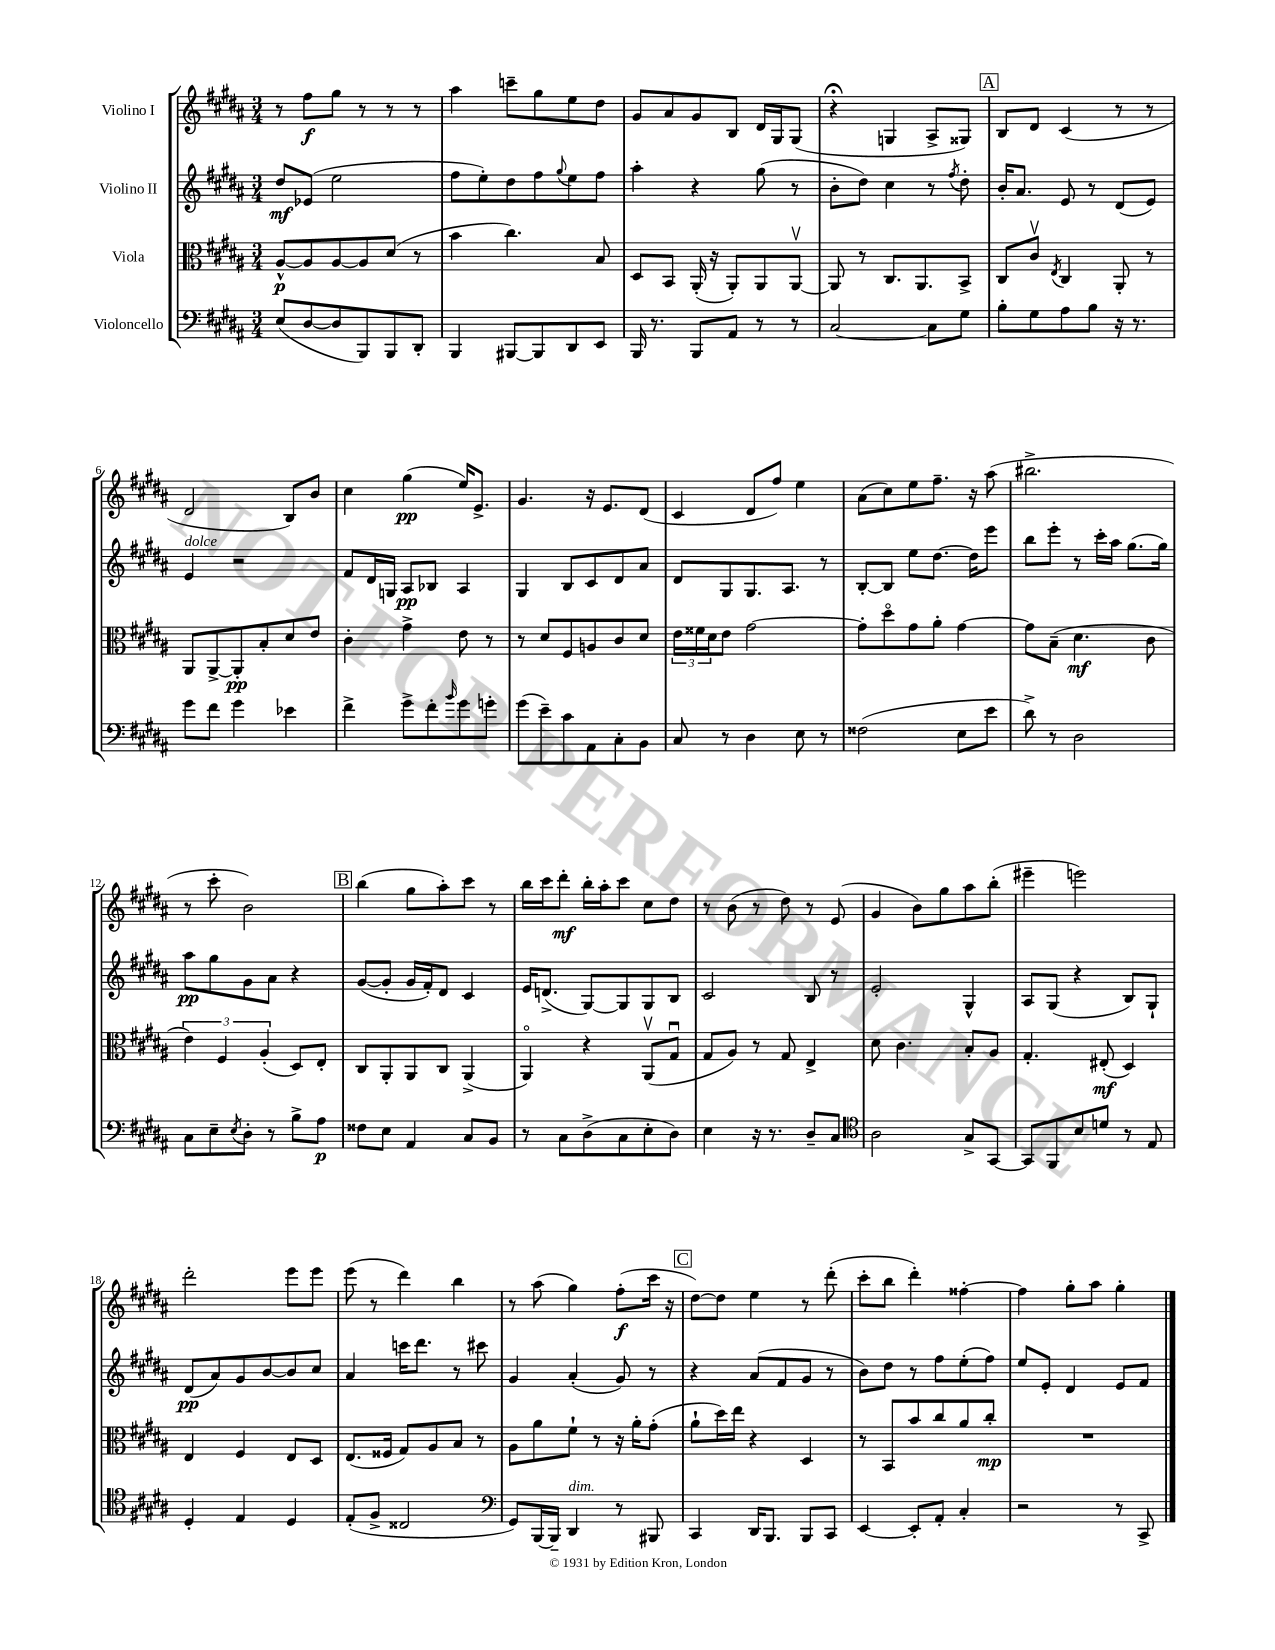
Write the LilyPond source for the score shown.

<<
\new StaffGroup <<
\new Staff = "s0" \with { instrumentName = "Violino I" } {
    \clef treble \key b \major \numericTimeSignature \time 3/4
    r8 fis''8\f gis''8 r8 r8 r8 |
    ais''4 c'''8-- gis''8 e''8 dis''8 |
    gis'8 ais'8 gis'8 b8 dis'16 gis16 gis8( |
    r4\fermata g4 ais8-> gisis8) |
    \mark \markup { \box "A" } b8 dis'8 cis'4( r8 r8 |
    dis'2 b8) b'8 |
    cis''4 gis''4\pp( e''16) e'8.-> |
    gis'4. r16 e'8. dis'8( |
    cis'4 dis'8 fis''8) e''4 |
    ais'8( cis''8) e''8 fis''8.-- r16 ais''8( |
    bis''2.-> |
    r8 cis'''8-. b'2) |
    \mark \markup { \box "B" } b''4( gis''8 ais''8-.) cis'''8 r8 |
    b''16 cis'''16 dis'''8-.\mf b''16-. ais''16-. cis'''8 cis''8 dis''8 |
    r8 b'8( r8 dis''8) r8 e'8( |
    gis'4 b'8) gis''8 ais''8 b''8-.( |
    eis'''4-- e'''2) |
    dis'''2-. e'''8 e'''8 |
    e'''8( r8 dis'''4) b''4 |
    r8 ais''8( gis''4) fis''8-.\f( cis'''16 r16 |
    \mark \markup { \box "C" } dis''8~) dis''8 e''4 r8 dis'''8-.( |
    cis'''8-. b''8 dis'''4-.) fisis''4~-. |
    fisis''4 gis''8-. ais''8 gis''4-. \bar "|." |
}
\new Staff = "s1" \with { instrumentName = "Violino II" } {
    \clef treble \key b \major \numericTimeSignature \time 3/4
    dis''8\mf ees'8( e''2 |
    fis''8 e''8-.) dis''8 fis''8 \appoggiatura { gis''8 } e''8 fis''8 |
    ais''4-. r4 gis''8( r8 |
    b'8-. dis''8) cis''4 r8 \acciaccatura { fis''8 } dis''8-. |
    \mark \markup { \box "A" } b'16-. ais'8. e'8 r8 dis'8( e'8) |
    e'4^\markup { \italic "dolce" } r2 |
    fis'8 dis'16 g16 ais8\pp bes8 ais4 |
    gis4 b8 cis'8 dis'8 ais'8 |
    dis'8 gis8 gis8. ais8. r8 |
    b8~-. b8 e''8 dis''8.~ dis''16 e'''8 |
    b''8 e'''8-. r8 cis'''16-. ais''16 gis''8.( gis''16) |
    ais''8\pp gis''8 gis'8 ais'8 r4 |
    \mark \markup { \box "B" } gis'8~( gis'8-. gis'16 fis'16-.) dis'8 cis'4 |
    e'16 d'8.->( gis8~) gis8 gis8 b8 |
    cis'2 b8 r8 |
    e'2-. gis4-^ |
    ais8 gis8( r4 b8) gis8-! |
    dis'8\pp( ais'8) gis'8 b'8~ b'8 cis''8 |
    ais'4 c'''16 dis'''8. r8 cis'''8 |
    gis'4 ais'4-.( gis'8) r8 |
    \mark \markup { \box "C" } r4 ais'8( fis'8 gis'8 r8 |
    b'8) dis''8 r8 fis''8 e''8-.( fis''8) |
    e''8 e'8-. dis'4 e'8 fis'8 \bar "|." |
}
\new Staff = "s2" \with { instrumentName = "Viola" } {
    \clef alto \key b \major \numericTimeSignature \time 3/4
    ais8~-^\p ais8 ais8~ ais8 dis'8( r8 |
    b'4 cis''4.) b8 |
    dis8 b,8 ais,16-.( r16 ais,8-.) ais,8 ais,8~\upbow |
    ais,8 r8 cis8. ais,8. b,8-> |
    \mark \markup { \box "A" } cis8 cis'8\upbow \acciaccatura { e8 } cis4 ais,8-. r8 |
    ais,8 ais,8~-> ais,8-.\pp b8-. dis'8 e'8 |
    cis'4-. gis'4-> e'8 r8 |
    r8 dis'8 fis8 a8 cis'8 dis'8 |
    \tuplet 3/2 { e'16 fisis'16 dis'16 } e'8 gis'2~ |
    gis'8-. dis''8\flageolet gis'8 ais'8-. gis'4~ |
    gis'8 b8--( dis'4.\mf cis'8 |
    \tuplet 3/2 { e'4) fis4 ais4-.( } dis8) e8-. |
    \mark \markup { \box "B" } cis8 ais,8-. ais,8 cis8 ais,4->( |
    ais,4\flageolet) r4 ais,8\upbow( gis8\downbow |
    gis8 ais8) r8 gis8 e4-> |
    dis'8 cis'4. b8-. ais8 |
    gis4.-. eis8-.\mf( dis4) |
    e4 fis4 e8 dis8 |
    e8.( fisis16 gis8) ais8 b8 r8 |
    ais8 ais'8 fis'8-! r8 r16 ais'16-. gis'8-.( |
    \mark \markup { \box "C" } ais'8-! dis''16) e''16 r4 dis4 |
    r8 b,8 b'8 cis''8 ais'8 cis''8-.\mp |
    R2. \bar "|." |
}
\new Staff = "s3" \with { instrumentName = "Violoncello" } {
    \clef bass \key b \major \numericTimeSignature \time 3/4
    e8( dis8~ dis8 b,,8) b,,8 dis,8-. |
    b,,4 bis,,8~ bis,,8 dis,8 e,8 |
    b,,16 r8. b,,8 ais,8 r8 r8 |
    cis2~ cis8 gis8 |
    \mark \markup { \box "A" } b8-. gis8 ais8 b8 r16 r8. |
    gis'8 fis'8 gis'4 ees'4 |
    fis'4-> gis'8-> fis'8-. \grace { b'16 } gis'8 g'8-. |
    gis'8( e'8--) cis'8 ais,8 cis8-. b,8 |
    cis8 r8 dis4 e8 r8 |
    fisis2( e8 e'8 |
    dis'8->) r8 dis2 |
    cis8 e8-- \acciaccatura { e8 } dis8-. r8 b8-> ais8\p |
    \mark \markup { \box "B" } fisis8 e8 ais,4 cis8 b,8 |
    r8 cis8 dis8->( cis8 e8-. dis8) |
    e4 r16 r8. dis8-- cis8 |
    \clef tenor ais2 gis8-> gis,8~ |
    gis,8 fis,8 b8 d'8 r8 e8 |
    dis4-. e4 dis4 |
    e8-.( fis8-> cisis2 |
    \clef bass gis,8) b,,16~ b,,16-- dis,4^\markup { \italic "dim." } r8 bis,,8 |
    \mark \markup { \box "C" } cis,4 dis,16 b,,8. b,,8 cis,8 |
    e,4~ e,8-. ais,8-. cis4-. |
    r2 r8 cis,8-> \bar "|." |
}
>>
>>
